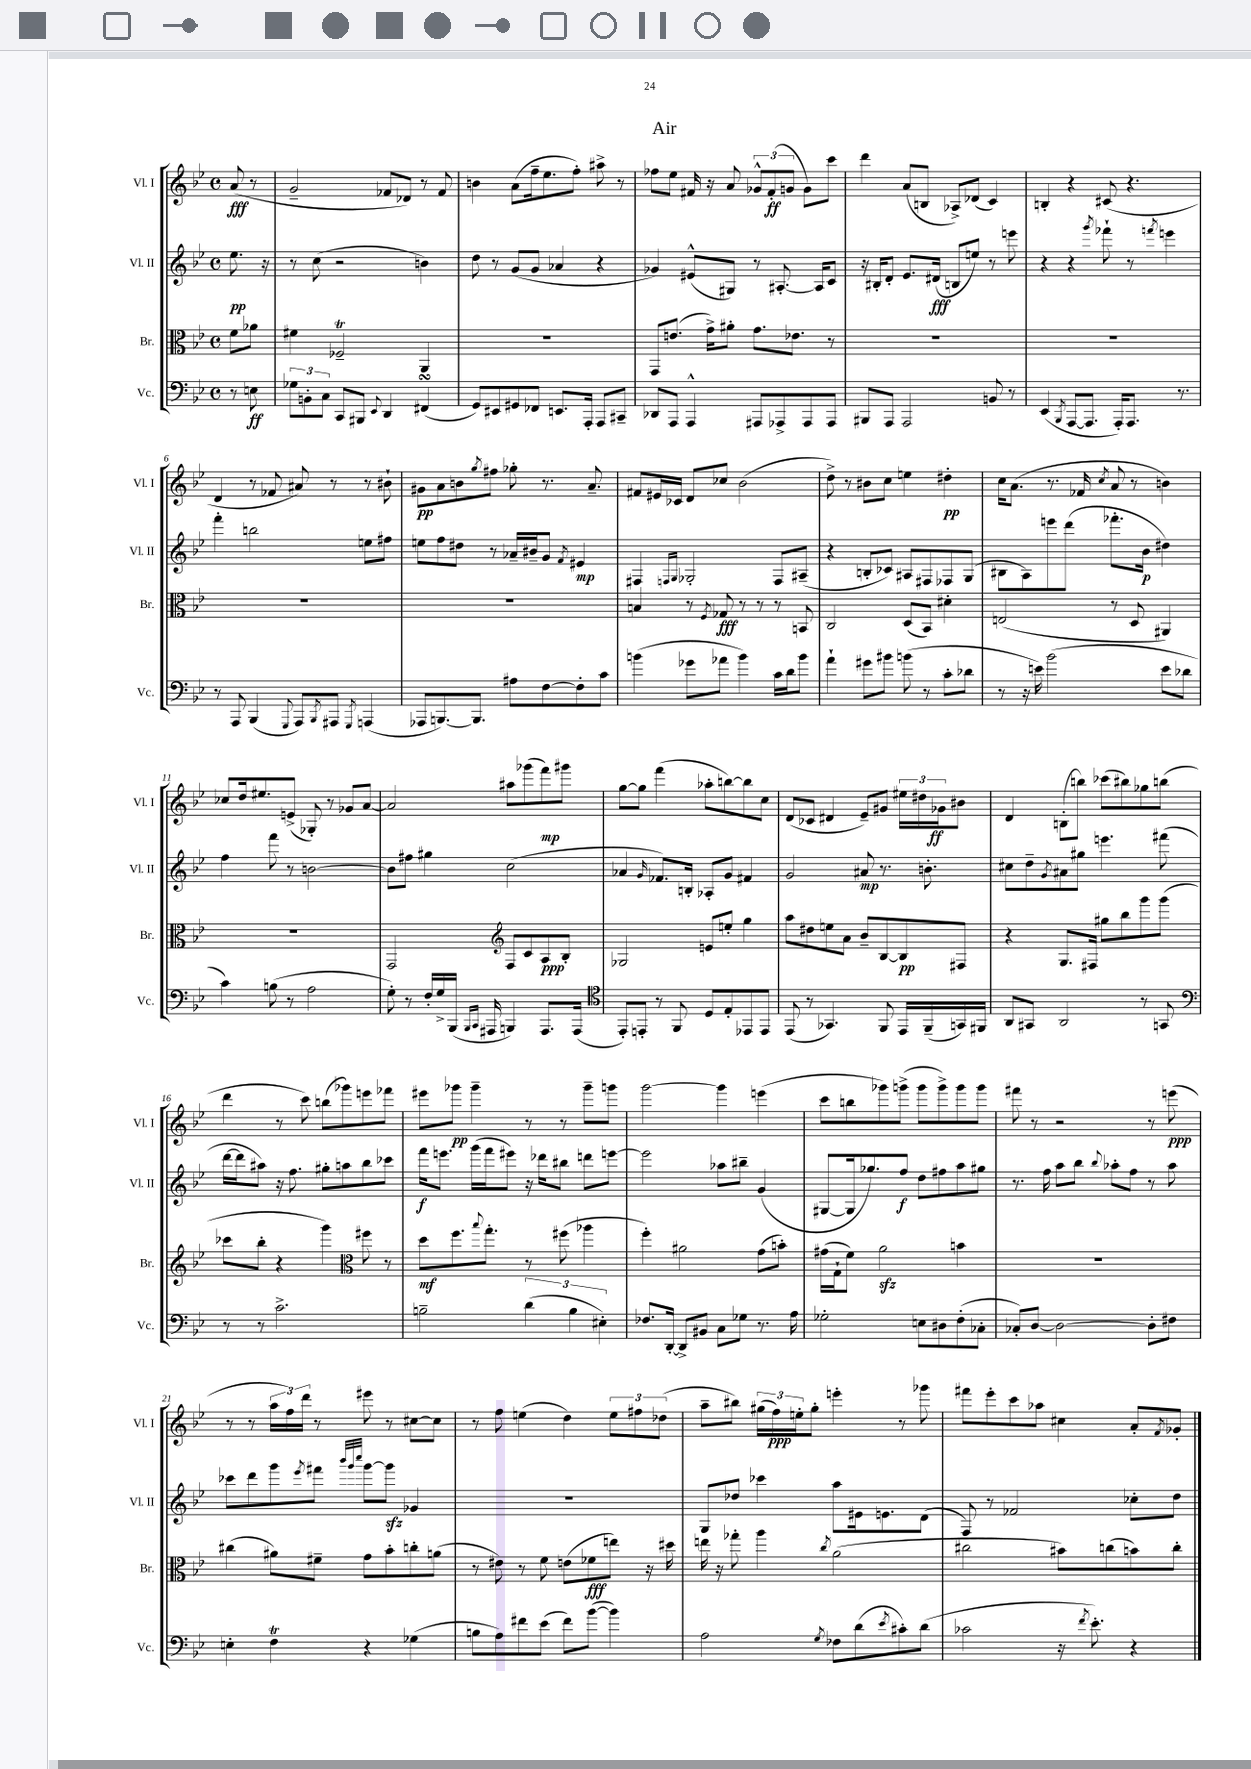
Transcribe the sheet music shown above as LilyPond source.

\header { title = "Air" }
<<
\new StaffGroup <<
\new Staff = "s0" \with { instrumentName = "Vl. I" shortInstrumentName = "Vl. I" } {
    \clef treble \key bes \major \defaultTimeSignature \time 4/4 \partial 4
    a'8\fff( r8 |
    g'2-- fes'8 des'8) r8 fes'8 |
    b'4 a'8( f''16-- ees''8. f''8-.) ais''8-> r8 |
    fes''8 ees''8 fis'16 r16 a'8 \tuplet 3/2 { ges'8-^ fis'8-.\ff( g'8 } g'8) c'''8 |
    d'''4 a'8( b8 aes8->) des'8( c'4) |
    b4-. r4 cis'8( r4. |
    d'4 r8 fes'8 ais'8) r8 r8 bis'8-! |
    gis'8\pp a'8 b'8 \acciaccatura { g''8 } fis''8 ges''8-. r8. a'8.-- |
    fis'8 eis'16 ces'16 d'8 ces''8 bes'2( |
    d''8->) r8 bis'8 c''8 e''4 dis''4-.\pp |
    c''16 a'8.( r8. fes'16 \acciaccatura { c''8 } a'8 r8 b'4) |
    ces''8 d''16 eis''8. e'8->( ges8-.) r8 ges'8 a'8~ |
    a'2 ais''8 ges'''8( f'''8\mp) gis'''8 |
    g''8~ g''8 f'''4( aes''8-. b''8~) b''8 c''8 |
    d'8( ces'8 dis'4 ees'8--) gis'8 \tuplet 3/2 { eis''16 dis''16 ges'16\ff } bis'8 |
    d'4 b8-.( b''8) ces'''8( bis''8) ges''8 b''8( |
    d'''4 r8 c'''8) b''8( ges'''8) e'''8 fes'''8 |
    eis'''8 ges'''8\pp ges'''4-- r8 r8 ges'''8-- g'''8 |
    g'''2~ g'''4 e'''4( |
    c'''8 b''8 ges'''8) g'''8->( g'''8 g'''8->) g'''8 g'''8 |
    fis'''8 r8 r2 r8 e'''8\ppp( |
    r8 r8 \tuplet 3/2 { a''16 f''16) d'''16 } r8 eis'''8 r8 cis''8~ cis''8 |
    r8 f''8 e''4( d''4) \tuplet 3/2 { e''8 fis''8 des''8( } |
    a''8-- bis''8) \tuplet 3/2 { gis''16( f''16\ppp) e''16-. } gis''8-. e'''4-. r8 ges'''8 |
    fis'''8 ees'''8-. c'''8 aes''8 cis''4 a'8-. \acciaccatura { f'8 } ges'8-. \bar "|." |
}
\new Staff = "s1" \with { instrumentName = "Vl. II" shortInstrumentName = "Vl. II" } {
    \clef treble \key bes \major \defaultTimeSignature \time 4/4 \partial 4
    ees''8.\pp r16 |
    r8 c''8( r2 b'4) |
    d''8 r8 g'8( g'8 aes'4 r4 |
    ges'4) eis'8-^( gis8) r8 ais8.~-. ais16 c'8 |
    r16 bis16-. d'8-. ees'8. dis'16\fff( b8 e''8) r8 e'''8 |
    r4 r4 \acciaccatura { g'''8 } fes'''8-! r8 \acciaccatura { f'''8 } e'''4 |
    f'''4-. b''2 e''8 fis''8 |
    e''8 f''8 dis''8 r8 aes'16-- bis'16-- g'8 \acciaccatura { f'8 } eis'4\mp |
    fis4 \grace { f16 g16 } ges2-. f8 ais8--( |
    r4 b8-. ces'8) ais8 fis8 fes8 g8( |
    bis8 a8) e'''8 d'''8( fes'''8.-. bes'16\p dis''4) |
    f''4 f'''8 r8 b'2~ |
    b'8 fis''8 gis''4 c''2( |
    aes'4 \grace { g'16 } fes'8.) b16-. aes8-. g'8 fis'4 |
    g'2 ais'8\mp r8. b'8.-. |
    cis''8 d''8-- \acciaccatura { g'8 } ais'8 gis''8 e'''4. fis'''8( |
    d'''16~ d'''16 ais''8) r16 f''8. gis''8-. a''8 bes''8 ces'''8 |
    f'''16\f e'''8. g'''16( f'''16 eis'''8) r16 des'''16 bis''8 d'''8 e'''8~ |
    e'''2 aes''8 bis''8-- g'4( |
    gis8~ gis16 ges''8.) f''8\f d''8 fis''8 a''8 gis''8 |
    r8. f''16 a''8 bes''8 \appoggiatura { bes''8 } aes''8-. f''8 r8 aes''8 |
    ces'''8 d'''8 g'''8 \acciaccatura { ees'''8 } fis'''8 \grace { bes'''32 g'''32 c''''32 } g'''8~ g'''8\sfz ges'4 |
    R1 |
    g8 des''8 ces'''4 a''8 eis'16 e'8. d'8( |
    f8) r8 fes'2 ces''8-. d''8 \bar "|." |
}
\new Staff = "s2" \with { instrumentName = "Br." shortInstrumentName = "Br." } {
    \clef alto \key bes \major \defaultTimeSignature \time 4/4 \partial 4
    f'8 aes'8 |
    fis'4 fes2--\trill a,4 |
    R1 |
    g,8 e'8.( g'16->) ais'8-. g'8. ees'8. r8 |
    R1 |
    R1 |
    R1 |
    R1 |
    b4 r8 \acciaccatura { f8 } ges8\fff r8 r8 r8 b,8 |
    c2 d8( bes,8) dis'4-. |
    e2( r8 d8 ais,4) |
    R1 |
    g,2 \clef treble f8 c'8 a8\ppp bes8-. |
    ges2 e'8 e''8-. g''4 |
    a''8 dis''8 e''8 a'8 bes'8-- bes8~ bes8\pp fis8 |
    r4 g8. fis16 gis''8 bes''8 g'''8 g'''8( |
    ces'''8 bes''8-. r4 g'''4) \clef alto fis''8 r8 |
    d''8\mf f''8. \appoggiatura { bes''8 } g''8.-. r8 fis''8( aes''4 |
    f''4-.) ais'2 g'8( b'8-.) |
    gis'16( g16-! f'8) a'2\sfz b'4 |
    R1 |
    cis''4( ais'8) fis'8-- g'8 bes'8-. c''8-. a'8( |
    r8 eis'8) r8 f'8 e'8( fes'8\fff e''8) r16 dis''16 |
    e''16 r16 ges''8-. a''4 \acciaccatura { c''8 } a'2( |
    cis''2 bis'8) c''8( b'8) c''8-. \bar "|." |
}
\new Staff = "s3" \with { instrumentName = "Vc." shortInstrumentName = "Vc." } {
    \clef bass \key bes \major \defaultTimeSignature \time 4/4 \partial 4
    r8 e8\ff |
    \tuplet 3/2 { ges8 b,8-. c8 } c,8 bis,,8 \appoggiatura { ees,8 } d,4 fis,4\turn( |
    g,8) eis,8 gis,8 fes,8 e,8. a,,16-. a,,8 cis,8-- |
    des,8 a,,8 a,,4-^ ais,,8 aes,,8-> aes,,8 aes,,8 |
    bis,,8 a,,8 a,,2 b,8 r8 |
    ees,4( \acciaccatura { bes,,8 } a,,8~ a,,8. a,,16-.) a,,8. r8. |
    r8 a,,8 bes,,4( \appoggiatura { g,,8 } a,,8) \acciaccatura { bes,,8 } ais,,8 \acciaccatura { g,,8 } a,,4( |
    aes,,8 b,,8.~) b,,8. ais8 f8~ f8-. c'8 |
    b'4( ges'8 aes'8 b'4) c'16 d'16 b'8 |
    a'4-! gis'8 bis'8 b'8( r8 c'8-. des'8 |
    r8 r16 e'16) bes'2( e'8 des'8 |
    c'4) b8( r8 a2 |
    g8-.) r8 f16-. g16-> bes,,16( \grace { bes,,16 c,16 } ais,,16 b,,4) ais,,8. ais,,16( |
    \clef tenor ees,8-.) e,8-. r8 f,8 d8 ees8-. ees,8 ees,8 |
    ees,8( r8 ges,4.) f,8 ees,16 f,16--( g,16) fis,16 |
    a,8 gis,8 a,2 r8 g,8 |
    \clef bass r8 r8 c'2.-> |
    b2-- \tuplet 3/2 { d'4( b4 eis4-.) } |
    fes8. d,16~-. d,8-> bis,8 c8 ges8 r8. a16 |
    ges2-. e8 dis8 f8-.( ces8-. |
    ces8-.) d8~ d2~ d8-. fis8 |
    e4-. f4\trill r4 ges4( |
    b8 a8) fis'8 ees'8( fis'8) bes'8~( bes'4) |
    a2 \acciaccatura { g8 } fes8 d'8( \acciaccatura { ees'8 } cis'8-.) d'8( |
    ces'2 r16 \acciaccatura { f'8 } ees'8.-.) r4 \bar "|." |
}
>>
>>
